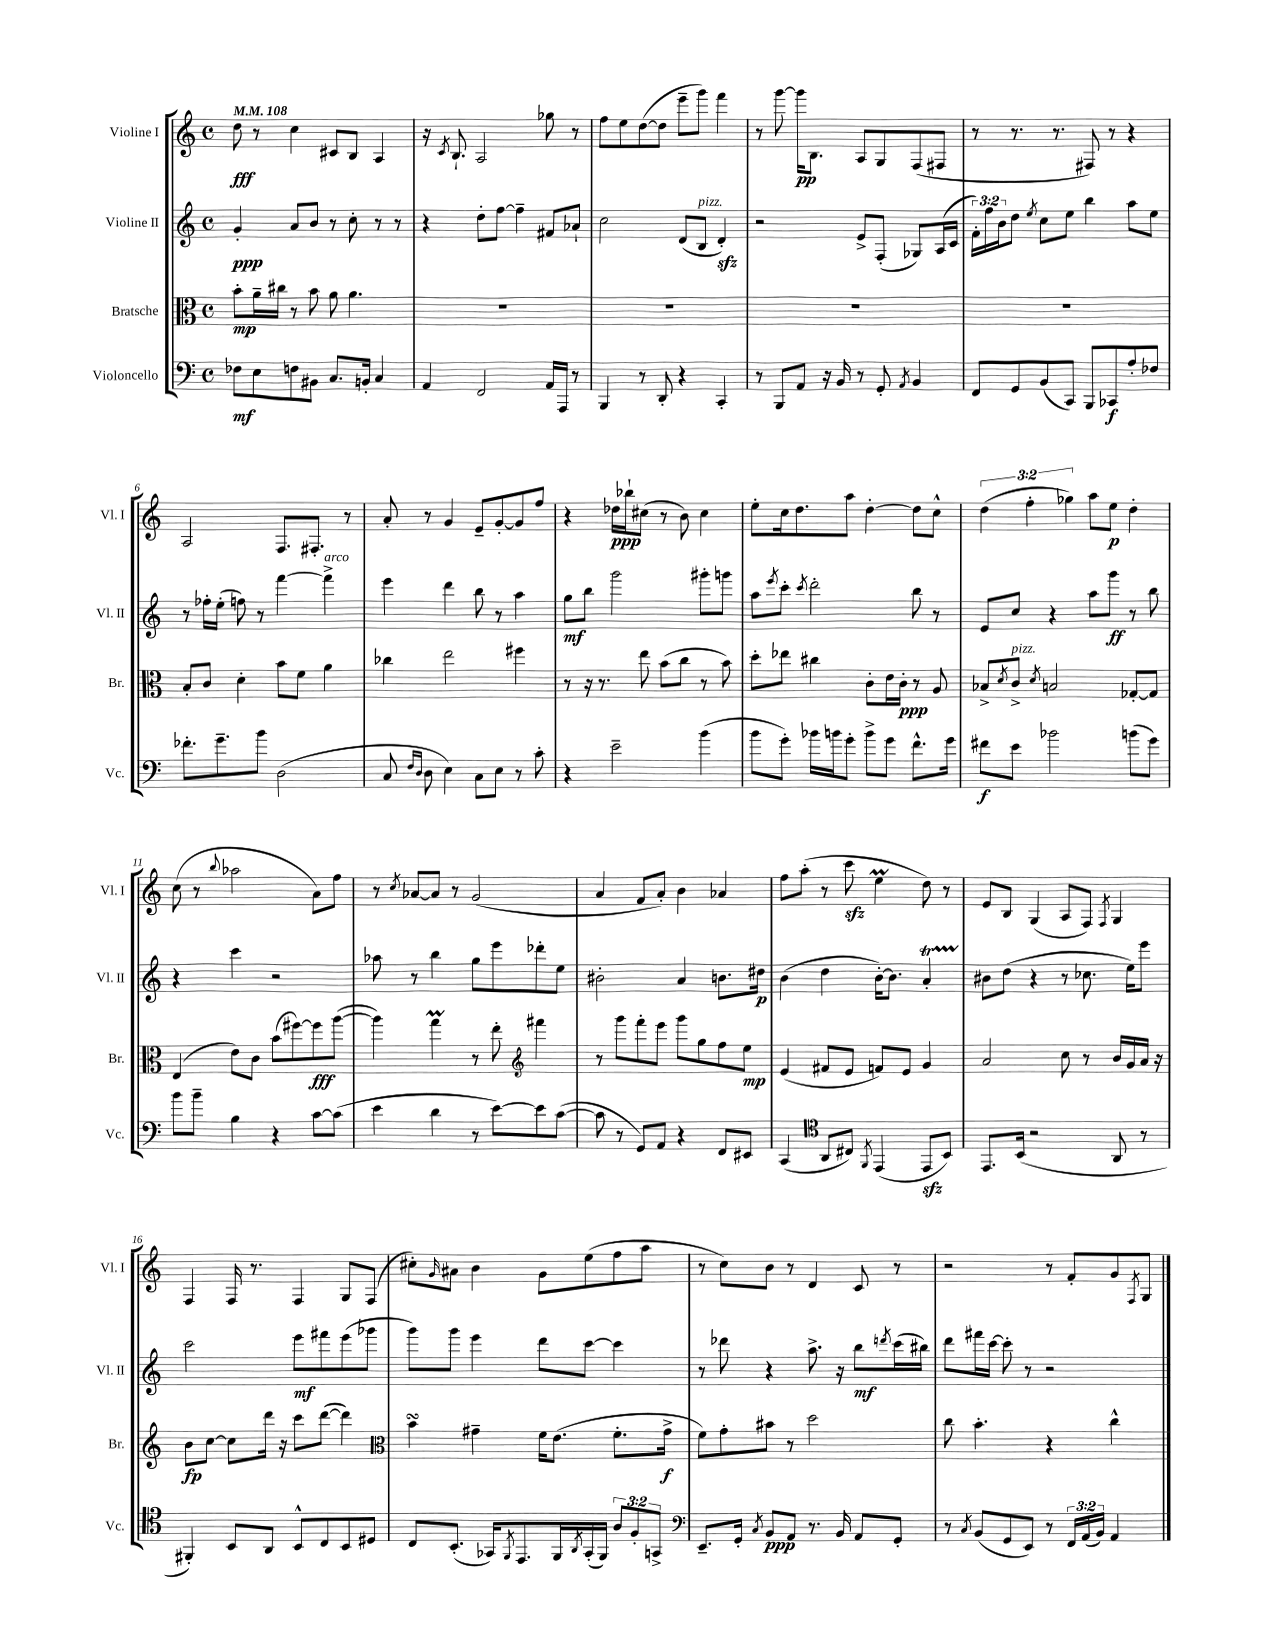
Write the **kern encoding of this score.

**kern	**kern	**kern	**kern
*staff4	*staff3	*staff2	*staff1
*clefF4	*clefC3	*clefG2	*clefG2
*k[]	*k[]	*k[]	*k[]
*M4/4	*M4/4	*M4/4	*M4/4
*met(c)	*met(c)	*met(c)	*met(c)
*MM108	*MM108	*MM108	*MM108
8F-	8b'	4g'	8dd
8E	16a~	.	8r
.	16cc#	.	.
8F	8r	8a	4cc
8BB#	8b	8b	.
8.C	8a	8r	8c#
.	4.a	8cc'	8B
16BB'	.	.	.
4C	.	8r	4A
.	.	8r	.
=	=	=	=
4AA	1r	4r	16r
.	.	.	8qc
.	.	.	8.B`
2FF	.	8dd'	2A
.	.	[8ff	.
.	.	4ff~]	.
16AA	.	8f#	8gg-
16AAA	.	.	.
8r	.	8a-`	8r
=	=	=	=
4BBB	1r	2cc	8ff
.	.	.	8ee
8r	.	.	([8dd
8DD'	.	.	8dd]
4r	.	(8d	8eee~
.	.	8B	8ggg)
4CC'	.	4d')	4fff
=	=	=	=
8r	1r	2r	8r
8BBB	.	.	[8ggg
8AA	.	.	16ggg]
.	.	.	8.B
16r	.	.	.
16BB	.	.	.
8r	.	8e^	8A
8GG'	.	(8F'	8G
8qAA	.	.	.
4BB	.	8G-)	(8F
.	.	(16A	8F#
.	.	16c	.
=	=	=	=
8FF	1r	24f')	8r
.	.	24ff	.
.	.	24b	.
8GG	.	8dd	8.r
.	.	8qee	.
(8BB	.	8cc	.
.	.	.	8.r
8CC)	.	8ee	.
8BBB	.	4bb	8F#)
8CC-	.	.	8r
8A'	.	8aa	4r
8F-	.	8ee	.
=	=	=	=
8.f-'	8B'	8r	2A
.	8c	16ff-'	.
8.g~	.	(16ee'	.
.	4d'	8ff)	.
8b	.	8r	.
(2D	8b	[4fff	8.F
.	8f	.	.
.	.	.	8.F#'
.	4a	4fff^]	.
.	.	.	8r
=	=	=	=
8C	4cc-	4eee	8a'
16qqF	.	.	.
16qqD	.	.	.
8D	.	.	8r
4E)	2ee	4ddd	4g
8C	.	8bb	8e~
8E	.	8r	[8g'
8r	4ff#	4aa	8g]
8c'	.	.	8ff
=	=	=	=
4r	8r	8gg	4r
.	16r	8bb	.
.	8.r	.	.
2e~	.	2ggg	16dd-
.	.	.	16bb-`
.	8ee	.	(8cc#
.	(8b	.	8r
.	8cc	.	8b)
(4b	8r	8ggg#'	4cc#
.	8b)	8ggg	.
=	=	=	=
8b	8dd'	8aa	8ee'
.	.	8qeee	.
8g')	8ee-	8ccc'	16cc
.	.	.	8.dd
.	.	8qccc	.
16b-	4cc#	2ddd'	.
16b	.	.	.
8g'	.	.	8aa
8b^	8c'	.	[4dd'
8g	16e	.	.
.	16c'	.	.
8.f^^	8r	8bb	8dd]
.	8A	8r	8cc^^
16g	.	.	.
=	=	=	=
8f#	8B-^	8e	(6dd
.	8qd	.	.
8e	8c^	8cc	.
.	.	.	6ff'
.	8qd	.	.
2b-	2B	4r	.
.	.	.	6gg-)
.	.	8aa	8aa
.	.	8ggg	8ee
(8b	[8G-'	8r	4dd'
8g)	8G-]	8bb	.
=	=	=	=
8b	(4E	4r	(8cc
8b~	.	.	8r
.	.	.	8qqbb
4B	8e)	4ccc	2aa-
.	8c	.	.
4r	(8b	2r	.
.	[8ff#)	.	.
[8c	8ff#]	.	8a)
(8c]	([8aa	.	8ff
=	=	=	=
4e	4aa])	8aa-	8r
.	.	.	8qcc
.	.	8r	[8a-
4d	4gg	4bb	8a-]
.	.	.	8r
8r	8r	8gg	(2g
[8e)	8ee'	8eee	.
*	*clefG2	*	*
8e]	4fff#	8ddd-'	.
([8c	.	8ee	.
=	=	=	=
8c]	8r	2b#'	4a
8r	8ggg	.	.
8GG)	8fff'	.	8f
8AA	8eee	.	8a')
4r	8ggg	4a	4b
.	8gg	.	.
8FF	8ff	8.b	4a-
8EE#	8ee	.	.
.	.	16dd#	.
=	=	=	=
(4CC	(4e	(4b	8ff
.	.	.	(8aa'
*clefC4	*	*	*
8AA	8f#	4dd	8r
8C#)	8e	.	8ccc
8qFF	.	.	.
(4EE	8f)	[16b')	4ee
.	.	8.b]	.
.	8e	.	.
8EE	4g	4a'	8dd)
8BB)	.	.	8r
=	=	=	=
8.EE	2a	8b#	8e
.	.	(8dd	8B
(16BB	.	.	.
2r	.	4r	(4G
.	8cc	8r	8A
.	8r	8.cc-	8F)
.	.	.	8qF
8AA	16b	.	4G
.	16g	16ee)	.
8r	16a	8eee	.
.	16r	.	.
=	=	=	=
4FF#')	8b	2ccc	4F
.	[8cc	.	.
8BB	8cc]	.	16F
.	.	.	8.r
8AA	16ddd	.	.
.	16r	.	.
8BB^^	8ccc	8eee	4F
8C	([8ddd	8fff#	.
8BB	4ddd])	(8eee	8G
8D#	.	8ggg-	(8F
=	=	=	=
*	*clefC3	*	*
8C	4b	8ggg)	8cc#')
.	.	.	16qqg
(8.BB'	.	8ggg	8a#
.	4g#~	4eee	4b
16GG-)	.	.	.
8qFF	.	.	.
8.EE	.	.	.
.	16f	8ddd	8g
16FF	(8.e	.	.
8qAA	.	.	.
(16GG-'	.	[8ccc	(8ee
16FF)	.	.	.
12A	8.f'	4ccc]	8ff
12F'	.	.	.
.	.	.	8aa
12GG^	.	.	.
.	16g#^	.	.
=	=	=	=
*clefF4	*	*	*
8.EE~	8f)	8r	8r
.	8g'	8ddd-	8cc)
16GG'	.	.	.
8qC	.	.	.
8BB	8b#	4r	8b
8AA	8r	.	8r
8.r	2dd	8.aa^	4d
16BB	.	16r	.
8AA	.	8bb	8c
.	.	8qddd	.
8GG'	.	(16ccc	8r
.	.	16bb#)	.
=	=	=	=
8r	8cc	8ddd	2r
8qC	.	.	.
(8BB	4.b'	16fff#	.
.	.	[16ccc	.
8GG	.	8ccc']	.
8EE)	.	8r	.
8r	4r	2r	8r
24FF	.	.	8f'
(24AA	.	.	.
24BB)	.	.	.
4AA	4cc^^	.	8g
.	.	.	8qF
.	.	.	8G
==	==	==	==
*-	*-	*-	*-
